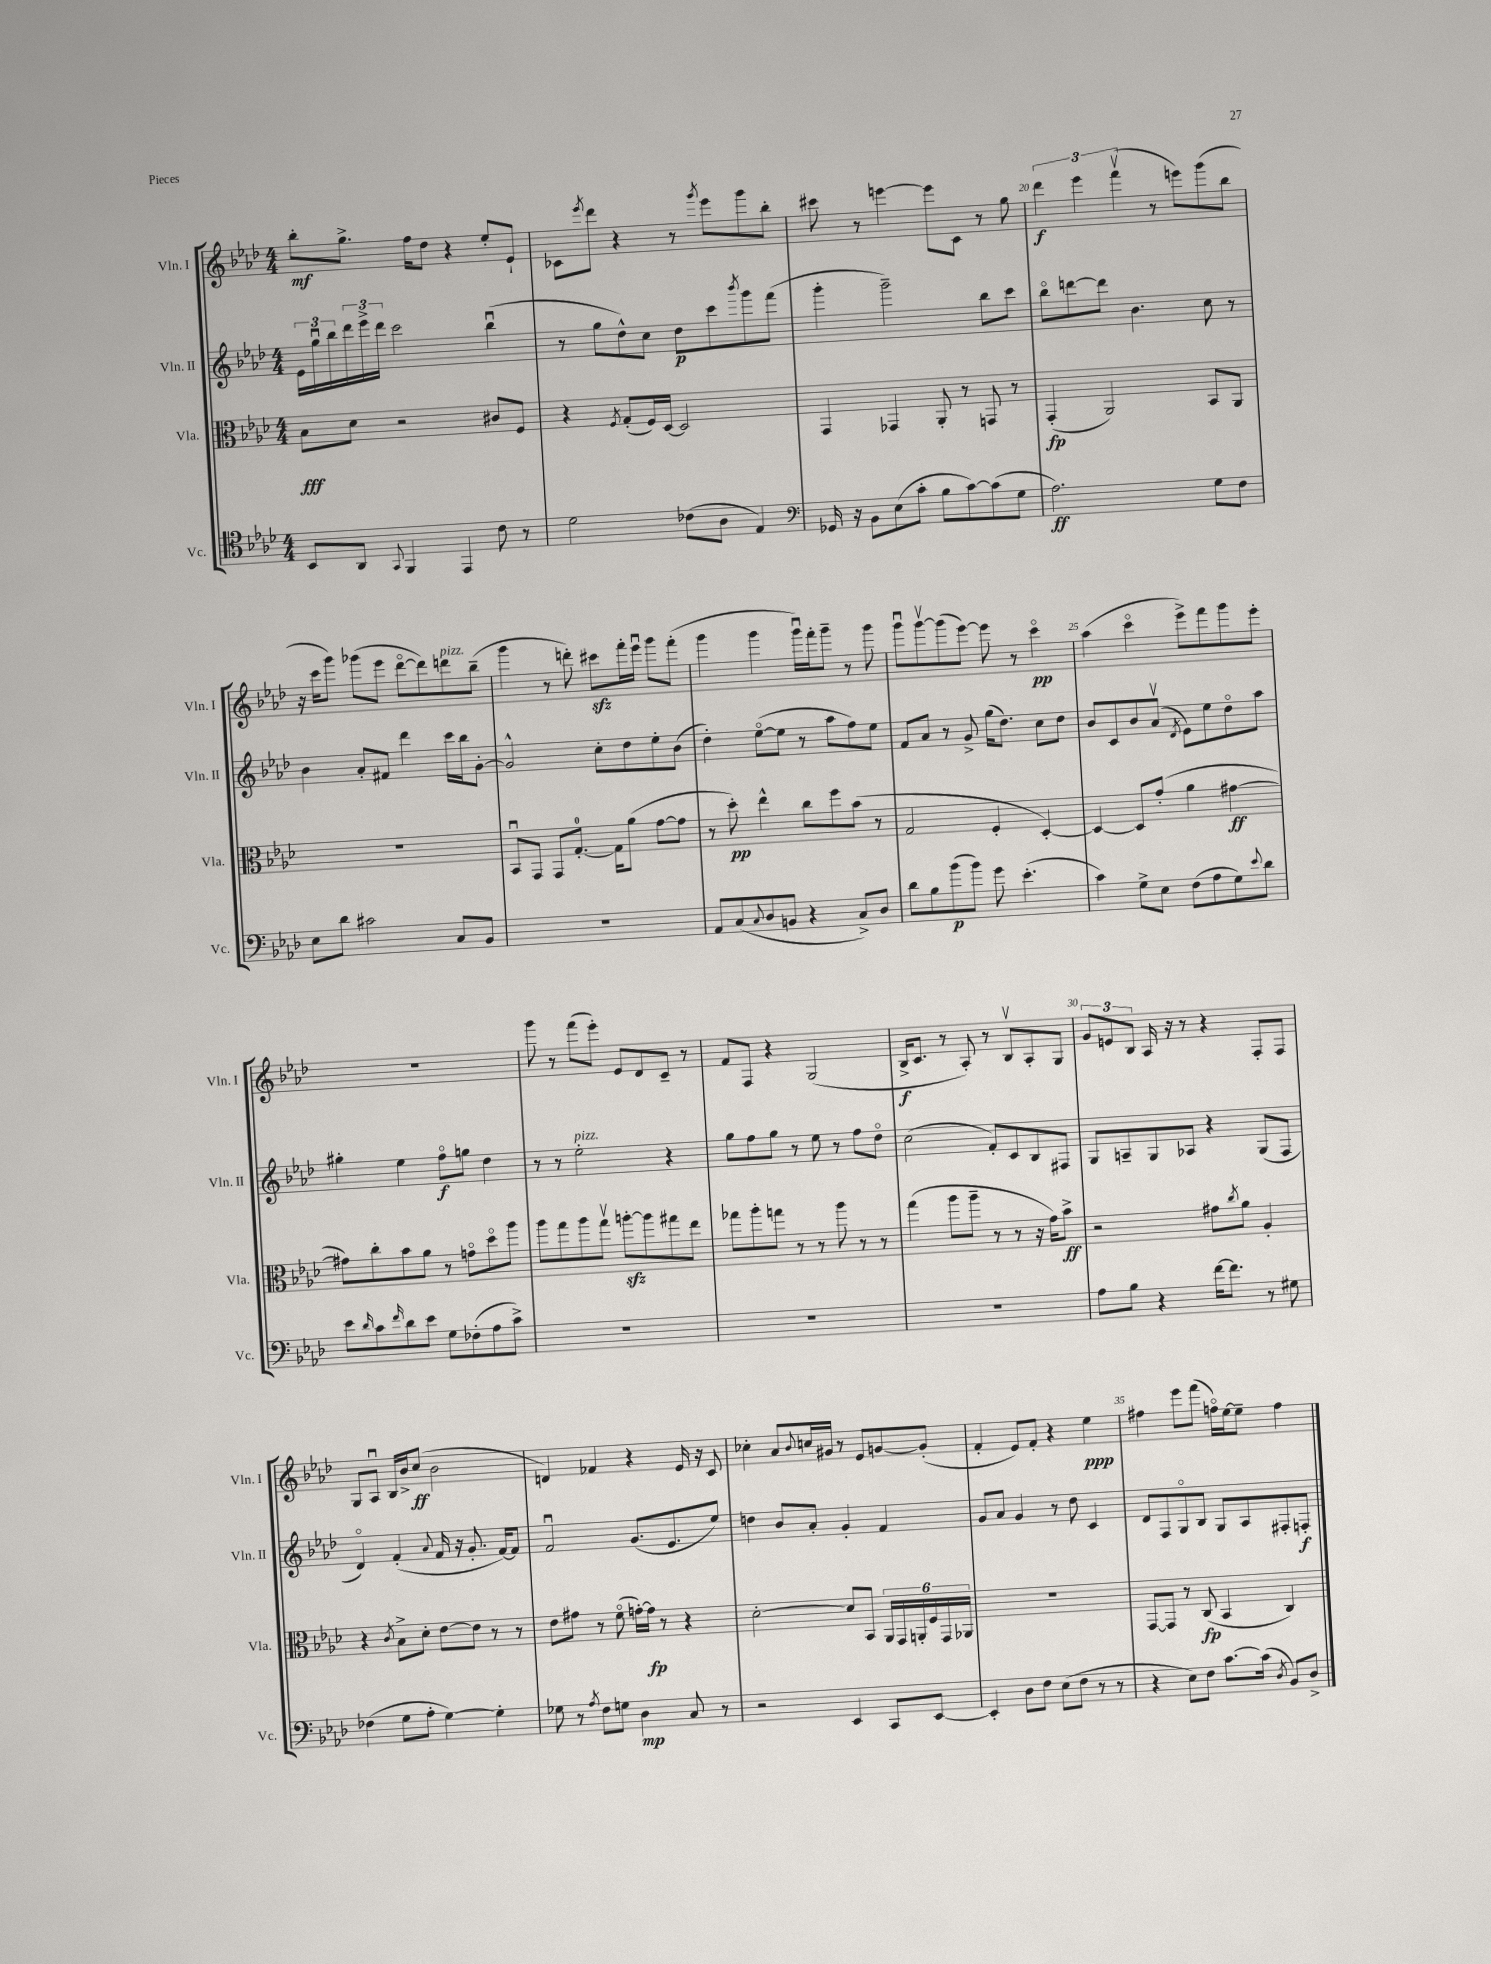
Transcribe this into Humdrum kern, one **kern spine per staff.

**kern	**kern	**kern	**kern
*staff4	*staff3	*staff2	*staff1
*clefC4	*clefC3	*clefG2	*clefG2
*k[b-e-a-d-]	*k[b-e-a-d-]	*k[b-e-a-d-]	*k[b-e-a-d-]
*M4/4	*M4/4	*M4/4	*M4/4
8BB-	8B-	24e-	8bb-'
.	.	24ggu	.
.	.	24bb-	.
8AA-	8d-	24ddd-	8.gg^
.	.	24eee-^	.
.	.	24ddd-	.
8qqGG	.	.	.
4FF	2r	2ccc	.
.	.	.	16ff
.	.	.	8dd-
4EE-	.	.	4r
8c	8c#	(4bb-u	8ee-'
8r	8F	.	8e-`
=	=	=	=
2d-	4r	8r	8c-
.	.	.	8qeee-
.	.	8gg	8ddd-
.	8qF	.	.
.	(8G'	8dd-^^)	4r
.	16F)	8cc	.
.	[16D-	.	.
(8c-	2D-]	8dd-	8r
.	.	.	8qggg
8A-	.	8ccc	8eee-
.	.	8qbbb-	.
4E-)	.	8ggg	8ggg
.	.	(8fff	8bb-'
=	=	=	=
*clefF4	*	*	*
16GG-	4GG	4ggg'	8ccc#
16r	.	.	.
8BB-	.	.	8r
(8E-	4GG-	2ggg~)	[4eee
8c'	.	.	.
8B-	8AA-'	.	8eee]
[8c)	8r	.	8c
(8c]	8GG	8bb-	8r
8G	8r	8ccc	8gg
=	=	=	=
2.A-)	(4GG'	8bb-o	6ddd-
.	.	[8ddd	.
.	.	.	6eee-
.	2AA-)	8ddd]	.
.	.	.	(6fffv
.	.	4.b-	.
.	.	.	8r
.	.	.	8eee)
8G	8BB-	8cc	(8ggg
8F	8AA-	8r	8bb-
=	=	=	=
8E-	1r	4b-	16r
.	.	.	16ccc
8d-	.	.	8ggg)
2c#	.	8a-'	(8ggg-
.	.	8f#	8eee-
.	.	4ddd-	[8ddd-o
.	.	.	8ddd-])
8C	.	16ccc	8ddd
.	.	16bb-	.
8BB-	.	[8g'	(8bb-~
=	=	=	=
1r	8BB-u	2g^^]	4ggg
.	8GG	.	.
.	8GG	.	8r
.	[8.G'	.	8ddd')
.	.	8cc'	8ccc#
.	16G]	.	.
.	(8a-	8dd-	16fff'
.	.	.	16eee-u
.	[8g	8ee-'	8ggg
.	8g]	(8b-	(8fff'
=	=	=	=
8AA-	8r	4dd-')	4ggg
(8C	8dd-')	.	.
8qqC	.	.	.
8D-	4ee-^^	([8ee-o	4ggg
8BB	.	8ee-]	.
4r	8cc	8r	16gggu)
.	.	.	16fff'
.	8ff	8aa-	8ggg~
8C^)	(8b-	8ff)	8r
8D-	8r	8ee-	8ggg
=	=	=	=
8d-	2G	8f	8gggu
8B-	.	8a-	[8gggv
(8b-	.	8r	(8ggg]
8b-)	.	8g^	[8eee-)
8g	4F'	(16gg	8eee-]
.	.	8.dd-)	.
(4.e-'	.	.	8r
.	[4D-')	8cc	4ccco
.	.	8dd-	.
=	=	=	=
4c)	4D-_	8b-	(4aa-
.	.	8c	.
8G^	8D-]	8b-	4ccco
8E-	(8g'	(8a-v	.
.	.	8qd-	.
(8F	4a-	8e-)	8eee-^)
8A-	.	8ee-	8fff
8G)	[4g#	8dd-o	8ggg
8qqe-	.	.	.
8d-	.	8aa-	8eee-'
=	=	=	=
8e-	8g#])	4gg#'	1r
16qqd-	.	.	.
8c	8cc'	.	.
16qqf	.	.	.
8d-	8b-	4ee-	.
8e-	8a-	.	.
8G	8r	8ffo	.
(8F-'	8go	8gg	.
8A-	8dd-o	4dd-	.
8c^)	8aa-	.	.
=	=	=	=
1r	8aa-	8r	8ggg
.	8gg	8r	8r
.	8aa-	2ee-'	(8fff
.	8ggv	.	8eee-')
.	[8aa'	.	8e-
.	8aa]	.	8d-
.	8gg#	4r	8c~
.	8ee-	.	8r
=	=	=	=
1r	8gg-	8gg	8f
.	8aa-'	8ff	8F
.	8gg	8gg	4r
.	8r	8r	.
.	8r	8ee-	(2G
.	8aa-	8r	.
.	8r	8ff	.
.	8r	8dd-o	.
=	=	=	=
1r	(4gg	(2cc	16B-^
.	.	.	8.c
.	8aa-	.	8r
.	8aa-~	.	8A-')
.	8r	8f')	8r
.	8r	8c	8B-v
.	16r	8B-	8A-'
.	16g)	.	.
.	8b-^	8F#	8G
=	=	=	=
8A-	2r	8G	12g
.	.	.	12e
8B-	.	8A~	.
.	.	.	12B-
4r	.	8G	16A-
.	.	.	16r
.	.	8A-	8r
[16f	8g#	4r	4r
8.f]	.	.	.
.	8qcc	.	.
.	8a-	.	.
8r	4A-'	(8G	8F'
8G#	.	8F	8F
=	=	=	=
(4F-	4r	4d-o)	8G
.	.	.	8A-u
.	8qc	.	.
8G	8B-^	(4f'	16B-
.	.	.	16b-^
8A-'	8d-'	.	(8cc
.	.	8qqa-	.
[4G)	[8e-	16f	2b-
.	.	16r	.
.	8e-]	8.g'	.
4G']	8r	.	.
.	.	[16f)	.
.	8r	8f]	.
=	=	=	=
8G-	8e-	2fu	4d)
8r	8g#	.	.
8qA-	.	.	.
8F	8r	.	4f-
8G	(8fo	.	.
4D-	[16g')	(8.g	4r
.	16g]	.	.
.	8r	.	.
.	.	8.e-	.
8C	4r	.	16e-
.	.	.	16r
8r	.	8ee-)	8c
=	=	=	=
2r	[2d-'	4dd	4cc-'
.	.	8b-	8a-
.	.	.	8qqb-
.	.	8a-'	16cc
.	.	.	16g#
4EE-	8d-]	4g'	8r
.	8BB-	.	8e-
8CC	24AA-	4f	[8g
.	24GG	.	.
.	24AA'	.	.
[8EE-	24F	.	(8g']
.	24GG	.	.
.	24AA-	.	.
=	=	=	=
4EE-']	1r	8g	4f'
.	.	8a-	.
8D-	.	4g	8e-)
8F	.	.	8f'
(8E-	.	8r	4r
8F	.	8dd-	.
8r	.	4c	4ee-
8r	.	.	.
=	=	=	=
4r	[8GG	8d-	4ff#
.	8GG]	8F	.
8E-)	8r	8Go	8eee-
8F	(8C	8B-	(8fff
[8.c	4BB-	8G	16ffo)
.	.	.	[16ee-
.	.	8A-	8ee-~]
(16c]	.	.	.
8qD-	.	.	.
8BB-)	4C)	8F#'	4ff
8D-^	.	8F'	.
==	==	==	==
*-	*-	*-	*-
